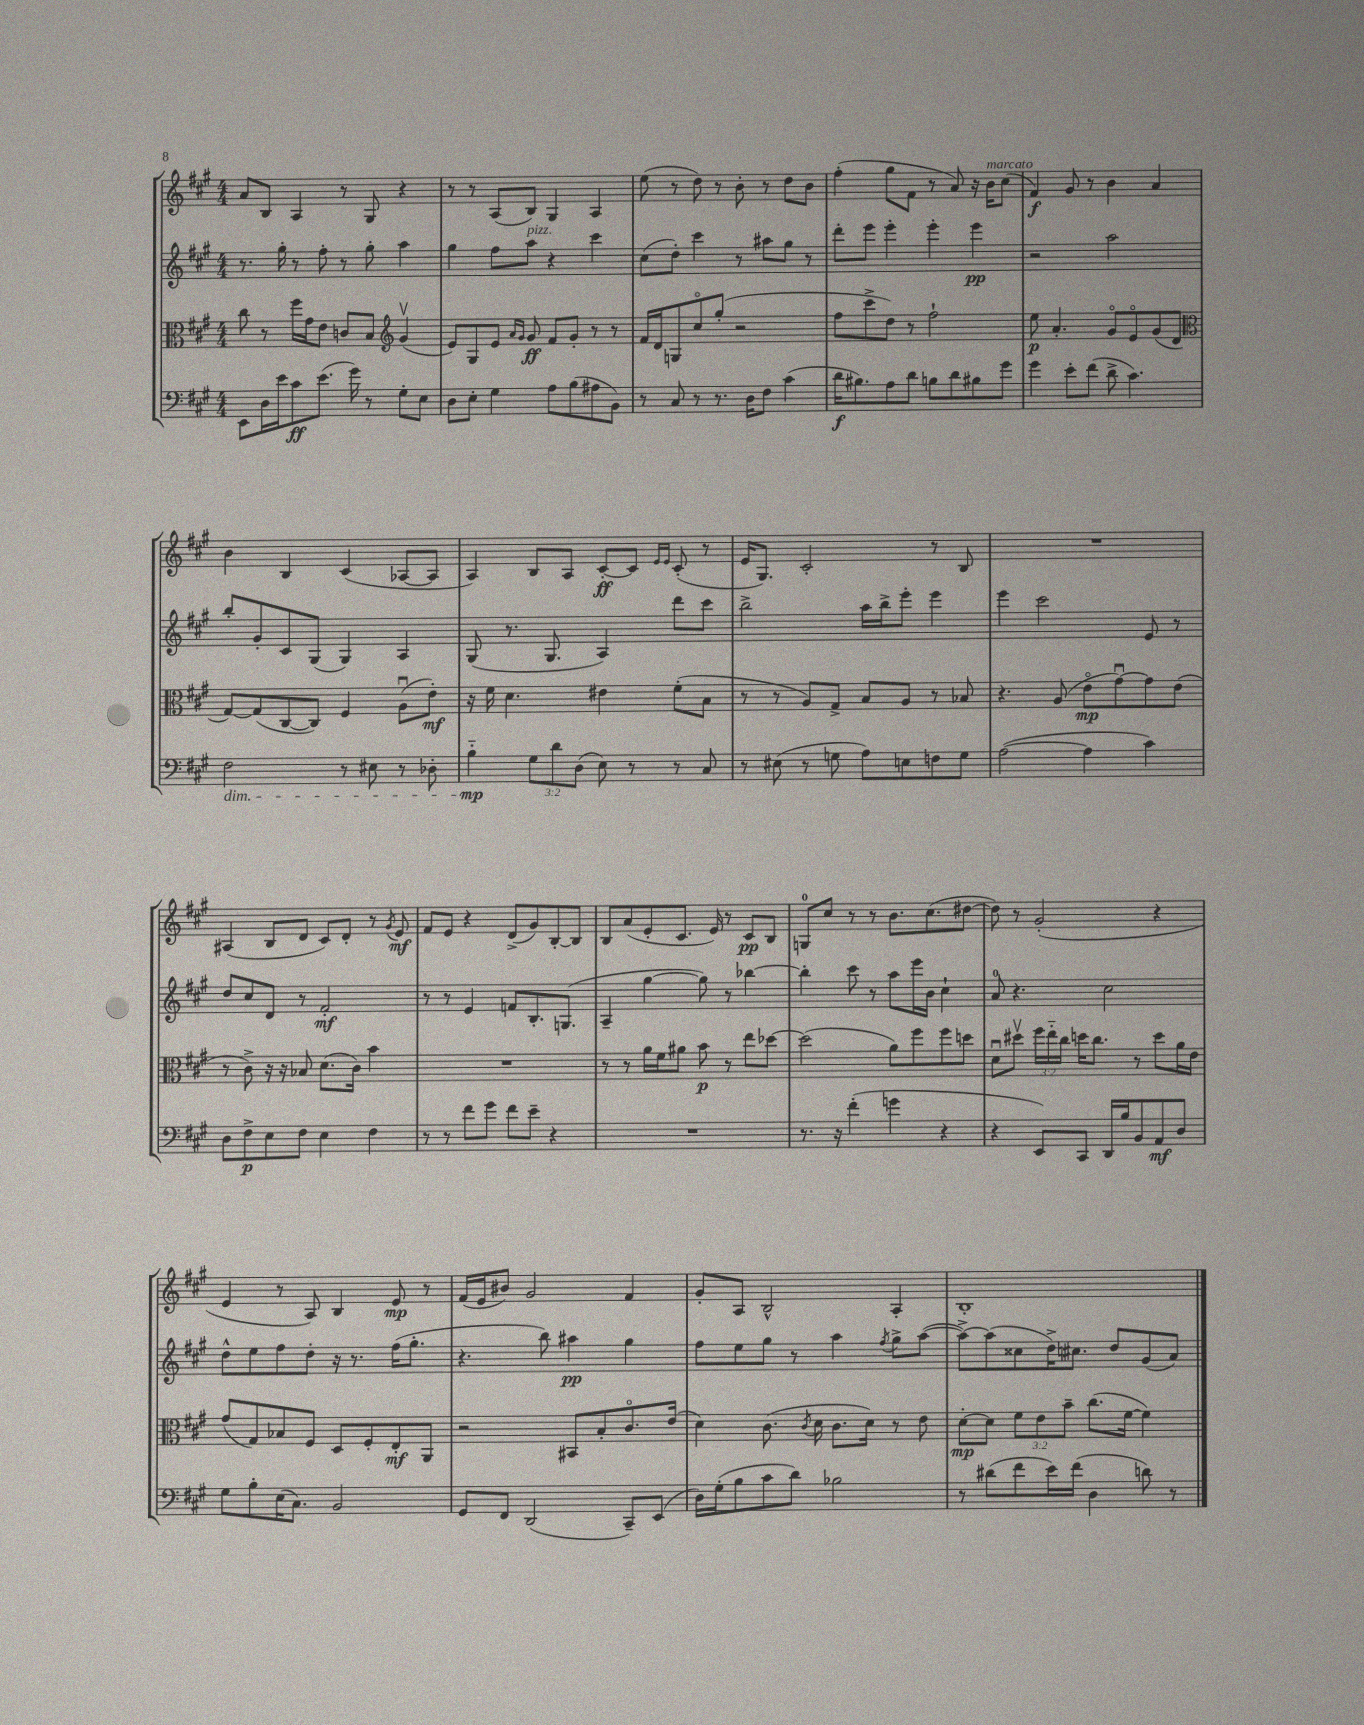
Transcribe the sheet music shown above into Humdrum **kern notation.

**kern	**dynam	**kern	**dynam	**kern	**dynam	**kern	**dynam
*part4	*part4	*part3	*part3	*part2	*part2	*part1	*part1
*staff4	*staff4	*staff3	*staff3	*staff2	*staff2	*staff1	*staff1
*clefF4	*	*clefC3	*	*clefG2	*	*clefG2	*
*k[f#c#g#]	*	*k[f#c#g#]	*	*k[f#c#g#]	*	*k[f#c#g#]	*
*M4/4	*	*M4/4	*	*M4/4	*	*M4/4	*
=4	=4	=4	=4	=4	=4	=4	=4
8EE\L	.	8cc#\	.	8.r	.	8a/L	.
16D\L	.	8r	.	.	.	8B/J	.
16e\J	.	.	.	16gg#'\	.	.	.
8c#\	ff	16ff#\LL	.	8r	.	4A/	.
.	.	16g#\J	.	.	.	.	.
(8.e\J	.	8e\J	.	8ff#'\	.	.	.
.	.	8cn/L	.	8r	.	8r	.
16g#\)	.	.	.	.	.	.	.
8r	.	8B/J	.	8gg#'\	.	8G#/	.
*	*	*clefG2	*	*	*	*	*
8G#'\L	.	(4g#v/	.	4aa\	.	4r	.
8E\J	.	.	.	.	.	.	.
=5	=5	=5	=5	=5	=5	=5	=5
8D\L	.	8e/L)	.	4gg#\	.	8r	.
8E'\J	.	8G#/	.	.	.	8r	.
4G#\	.	8e/J	.	8ff#\L	.	(8A/L	.
.	.	16qqa/LL	.	.	.	.	.
.	.	16qqg#/JJ	.	.	.	.	.
!	!	!	!	!LO:TX:a:i:t=pizz.	!	!	!
.	.	8g#/	ff	8aa\J	.	8B/J)	.
8A\L	.	8f#/L	.	4r	.	4G#/	.
(8B\	.	8g#'/J	.	.	.	.	.
8A#X\	.	8r	.	4ccc#\	.	4A/	.
8BB\J)	.	8r	.	.	.	.	.
=6	=6	=6	=6	=6	=6	=6	=6
8r	.	16f#/LL	.	(8cc#\L	.	(8ee\	.
.	.	16d/J	.	.	.	.	.
8C#/	.	8Gn/	.	8dd'\J)	.	8r	.
8r	.	8cc#/	.	4ccc#\	.	8dd\)	.
8.r	.	(8gg#'/J	.	.	.	8r	.
.	.	2r	.	8r	.	8b'\	.
16D\KL	.	.	.	.	.	.	.
8F#\J	.	.	.	8aa#X\L	.	8r	.
(4c#\	.	.	.	8gg#\J	.	8dd\L	.
.	.	.	.	8r	.	8b\J	.
=7	=7	=7	=7	=7	=7	=7	=7
16d\KL	f	8ff#\L	.	8ddd'\L	.	(4ff#'\	.
8.B#X\)	.	.	.	.	.	.	.
.	.	8ccc#^\	.	8eee\J	.	.	.
8A\	.	8dd\J)	.	4eee'\	.	8gg#\L	.
8d\J	.	8r	.	.	.	8f#\J	.
8Bn\L	.	2ff#`\	.	4eee'\	.	8r	.
8d\	.	.	.	.	.	8a/)	.
8B#X\	.	.	.	4eee\	pp	16r	.
!	!	!	!	!	!	!LO:TX:a:i:t=marcato	!
.	.	.	.	.	.	16b\KL	.
8g#\J	.	.	.	.	.	(8cc#\J	.
=8	=8	=8	=8	=8	=8	=8	=8
4g#\	.	8ee\	p	2r	.	4f#/)	f
.	.	4.a'/	.	.	.	.	.
8e'\L	.	.	.	.	.	8g#/	.
(8f#\J	.	.	.	.	.	8r	.
8d^\	.	8g#/L	.	2aa\	.	4b\	.
4.c#\)	.	8e/	.	.	.	.	.
.	.	(8g#/	.	.	.	4a/	.
.	.	8d/J	.	.	.	.	.
!!LO:LB:g=z
=9	=9	=9	=9	=9	=9	=9	=9
*	*	*clefC3	*	*	*	*	*
!LO:TX:b:i:t=dim.	!	!	!	!	!	!	!
2F#\	.	[8G#/L)	.	8bb'/L	.	4b\	.
.	.	(8G#/]	.	8g#'/	.	.	.
.	.	[8C#/	.	8c#/	.	4B/	.
.	.	8C#/J])	.	(8G#/J	.	.	.
8r	.	4F#/	.	4G#/)	.	(4c#/	.
8E#X\	.	.	.	.	.	.	.
8r	.	(8Au\L	.	4A/	.	[8A-X/L	.
8D-X'\	.	8e'\J)	mf	.	.	8A-/J]	.
=10	=10	=10	=10	=10	=10	=10	=10
4B\	mp	16r	.	(8G#/	.	4A/)	.
.	.	16f#\	.	.	.	.	.
.	.	4.d\	.	8.r	.	.	.
12G#\L	.	.	.	.	.	8B/L	.
.	.	.	.	8.G#/	.	.	.
12d\	.	.	.	.	.	.	.
.	.	.	.	.	.	8A/J	.
(12D\J	.	.	.	.	.	.	.
8E\)	.	4e#X\	.	4A/)	.	[8c#'/L	ff
8r	.	.	.	.	.	8c#/J]	.
.	.	.	.	.	.	16qqe/LL	.
.	.	.	.	.	.	16qqe/JJ	.
8r	.	(8f#'\L	.	8ddd\L	.	(8c#'/	.
8C#/	.	8B\J	.	8ccc#\J	.	8r	.
=11	=11	=11	=11	=11	=11	=11	=11
8r	.	8r	.	2bb^\	.	16e/KL	.
.	.	.	.	.	.	8.G#/J)	.
(8E#X\	.	8r	.	.	.	.	.
8r	.	8A/L)	.	.	.	2c#'/	.
8Gn\	.	8G#^/J	.	.	.	.	.
8A\L)	.	8B/L	.	16aa\LL	.	.	.
.	.	.	.	16bb^\J	.	.	.
8En\	.	8A/J	.	8eee'\J	.	.	.
8Fn\	.	8r	.	4eee\	.	8r	.
8G\J	.	8B-X/	.	.	.	8B/	.
=12	=12	=12	=12	=12	=12	=12	=12
([2A\	.	4.r	.	4eee\	.	1r	.
.	.	.	.	2ccc#\	.	.	.
.	.	(8A/	.	.	.	.	.
4A\]	.	8e\L	mp	.	.	.	.
.	.	[8g#u\)	.	.	.	.	.
4c#\)	.	8g#\]	.	8e/	.	.	.
.	.	(8e\J	.	8r	.	.	.
!!LO:LB:g=z
=13	=13	=13	=13	=13	=13	=13	=13
8D\L	.	8r	.	8dd/L	.	(4A#X/	.
8F#^\	p	8c#^\)	.	8cc#/	.	.	.
8E\	.	16r	.	8d/J	.	8B/L	.
.	.	16r	.	.	.	.	.
8F#\J	.	8B-X/	.	8r	.	8d/J	.
4E\	.	(8.d\L	.	2f#'/	mf	8c#/L)	.
.	.	.	.	.	.	8d'/J	.
.	.	16c#\Jk)	.	.	.	.	.
4F#\	.	4b\	.	.	.	8r	.
.	.	.	.	.	.	8qg#/	.
.	.	.	.	.	.	8e/	mf
=14	=14	=14	=14	=14	=14	=14	=14
8r	.	1r	.	8r	.	8f#/L	.
8r	.	.	.	8r	.	8e/J	.
8f#\L	.	.	.	4e/	.	4r	.
8g#\J	.	.	.	.	.	.	.
8f#\L	.	.	.	8fn/L	.	(8d^/L	.
8e~\J	.	.	.	8.B'/	.	8g#/)	.
4r	.	.	.	.	.	[8B'/	.
.	.	.	.	(8.Gn/J	.	.	.
.	.	.	.	.	.	8B/J]	.
=15	=15	=15	=15	=15	=15	=15	=15
1r	.	8r	.	4A~/	.	8B/L	.
.	.	8r	.	.	.	(8a/	.
.	.	16a\LL	.	[4gg#\	.	8e'/	.
.	.	16f#\J	.	.	.	.	.
.	.	8a#X\J	.	.	.	8.c#/J	.
.	.	8b\	p	8gg#\])	.	.	.
.	.	.	.	.	.	16e/)	.
.	.	8r	.	8r	.	8r	.
.	.	8ee\L	.	[4bb-X\	.	8c#/L	pp
.	.	[8dd-X\J	.	.	.	8B/J	.
=16	=16	=16	=16	=16	=16	=16	=16
8.r	.	(2dd-\]	.	4bb-'\]	.	8Gn/L	.
.	.	.	.	.	.	8cc#/J	.
16r	.	.	.	.	.	.	.
(4f#'\	.	.	.	8ccc#\	.	8r	.
.	.	.	.	8r	.	8r	.
4gn\	.	8a\L)	.	8aa\L	.	8.b\L	.
.	.	8ff#\	.	16eee\L	.	.	.
.	.	.	.	16b\JJ	.	(8.cc#\	.
4r	.	8ff#\	.	4cc#`\	.	.	.
.	.	8ddn\J	.	.	.	[8dd#X\J	.
=17	=17	=17	=17	=17	=17	=17	=17
4r	.	8du\L	.	8a/	.	8dd#\])	.
.	.	8dd#Xv\J	.	4.r	.	8r	.
8EE/L)	.	24ff#\LL	.	.	.	(2g#'/	.
.	.	24ee\	.	.	.	.	.
.	.	24cc#\JJ	.	.	.	.	.
8CC#/J	.	16ddn\KL	.	.	.	.	.
.	.	8.cc#\J	.	.	.	.	.
16DD/LL	.	.	.	2cc#\	.	.	.
16B/J	.	.	.	.	.	.	.
8BB/	.	8r	.	.	.	.	.
8AA/	mf	8dd\L	.	.	.	4r	.
8D/J	.	16a\L	.	.	.	.	.
.	.	16e\JJ	.	.	.	.	.
!!LO:LB:g=z
=18	=18	=18	=18	=18	=18	=18	=18
8G#\L	.	(8g#/L	.	8dd^^\L	.	4e/	.
8B'\	.	8G#/)	.	8ee\	.	.	.
(16E\K	.	8B-X/	.	8ff#\	.	8r	.
8.C#\J)	.	.	.	.	.	.	.
.	.	8F#/J	.	8dd'\J	.	8A/)	.
2BB/	.	8D/L	.	16r	.	4B/	.
.	.	.	.	8.r	.	.	.
.	.	8F#'/	.	.	.	.	.
.	.	8E'/	mf	(16ff#\KL	.	8e/	mp
.	.	.	.	8.gg#'\J	.	.	.
.	.	8AA/J	.	.	.	8r	.
=19	=19	=19	=19	=19	=19	=19	=19
8GG#/L	.	2r	.	4.r	.	(16f#/LL	.
.	.	.	.	.	.	16e/J	.
8FF#/J	.	.	.	.	.	8b#X/J)	.
(2DD/	.	.	.	.	.	2g#/	.
.	.	.	.	8bb\)	.	.	.
.	.	8BB#X/L	.	4aa#X\	pp	.	.
.	.	8B'/	.	.	.	.	.
8CC#~/L)	.	8.c#/	.	4gg#\	.	4f#/	.
(8EE/J	.	.	.	.	.	.	.
.	.	(16e/Jk	.	.	.	.	.
=20	=20	=20	=20	=20	=20	=20	=20
16D\LL)	.	4d\)	.	8ff#\L	.	8g#'/L	.
(16G#'\J	.	.	.	.	.	.	.
8B\	.	.	.	8ee\	.	8A/J	.
8c#\	.	(8.c#\	.	8gg#\J	.	2B^^/	.
8d\J)	.	.	.	8r	.	.	.
.	.	8qc#/	.	.	.	.	.
.	.	16d\	.	.	.	.	.
2B-X\	.	8.c#\L	.	4aa\	.	.	.
.	.	16d\Jk)	.	.	.	.	.
.	.	.	.	8qff#/	.	.	.
.	.	8r	.	8gg#^\L	.	4A'/	.
.	.	8e\	.	([8aa\J	.	.	.
=21	=21	=21	=21	=21	=21	=21	=21
8r	.	[8d'\L	mp	8aa^\L_)	.	1B'	.
(8d#X\L	.	8d\J]	.	(8aa\]	.	.	.
8f#\	.	12f#\L	.	8cc##X\	.	.	.
.	.	12e\	.	.	.	.	.
16e\L)	.	.	.	16dd^\K)	.	.	.
.	.	12b~\J	.	.	.	.	.
(16f#\JJ	.	.	.	8.cc#X\J	.	.	.
4D\	.	(8.cc#\L	.	.	.	.	.
.	.	.	.	8dd/L	.	.	.
.	.	[16f#\Jk	.	.	.	.	.
8dn\)	.	4f#\])	.	(8g#/	.	.	.
8r	.	.	.	8a/J)	.	.	.
==	==	==	==	==	==	==	==
*-	*-	*-	*-	*-	*-	*-	*-
